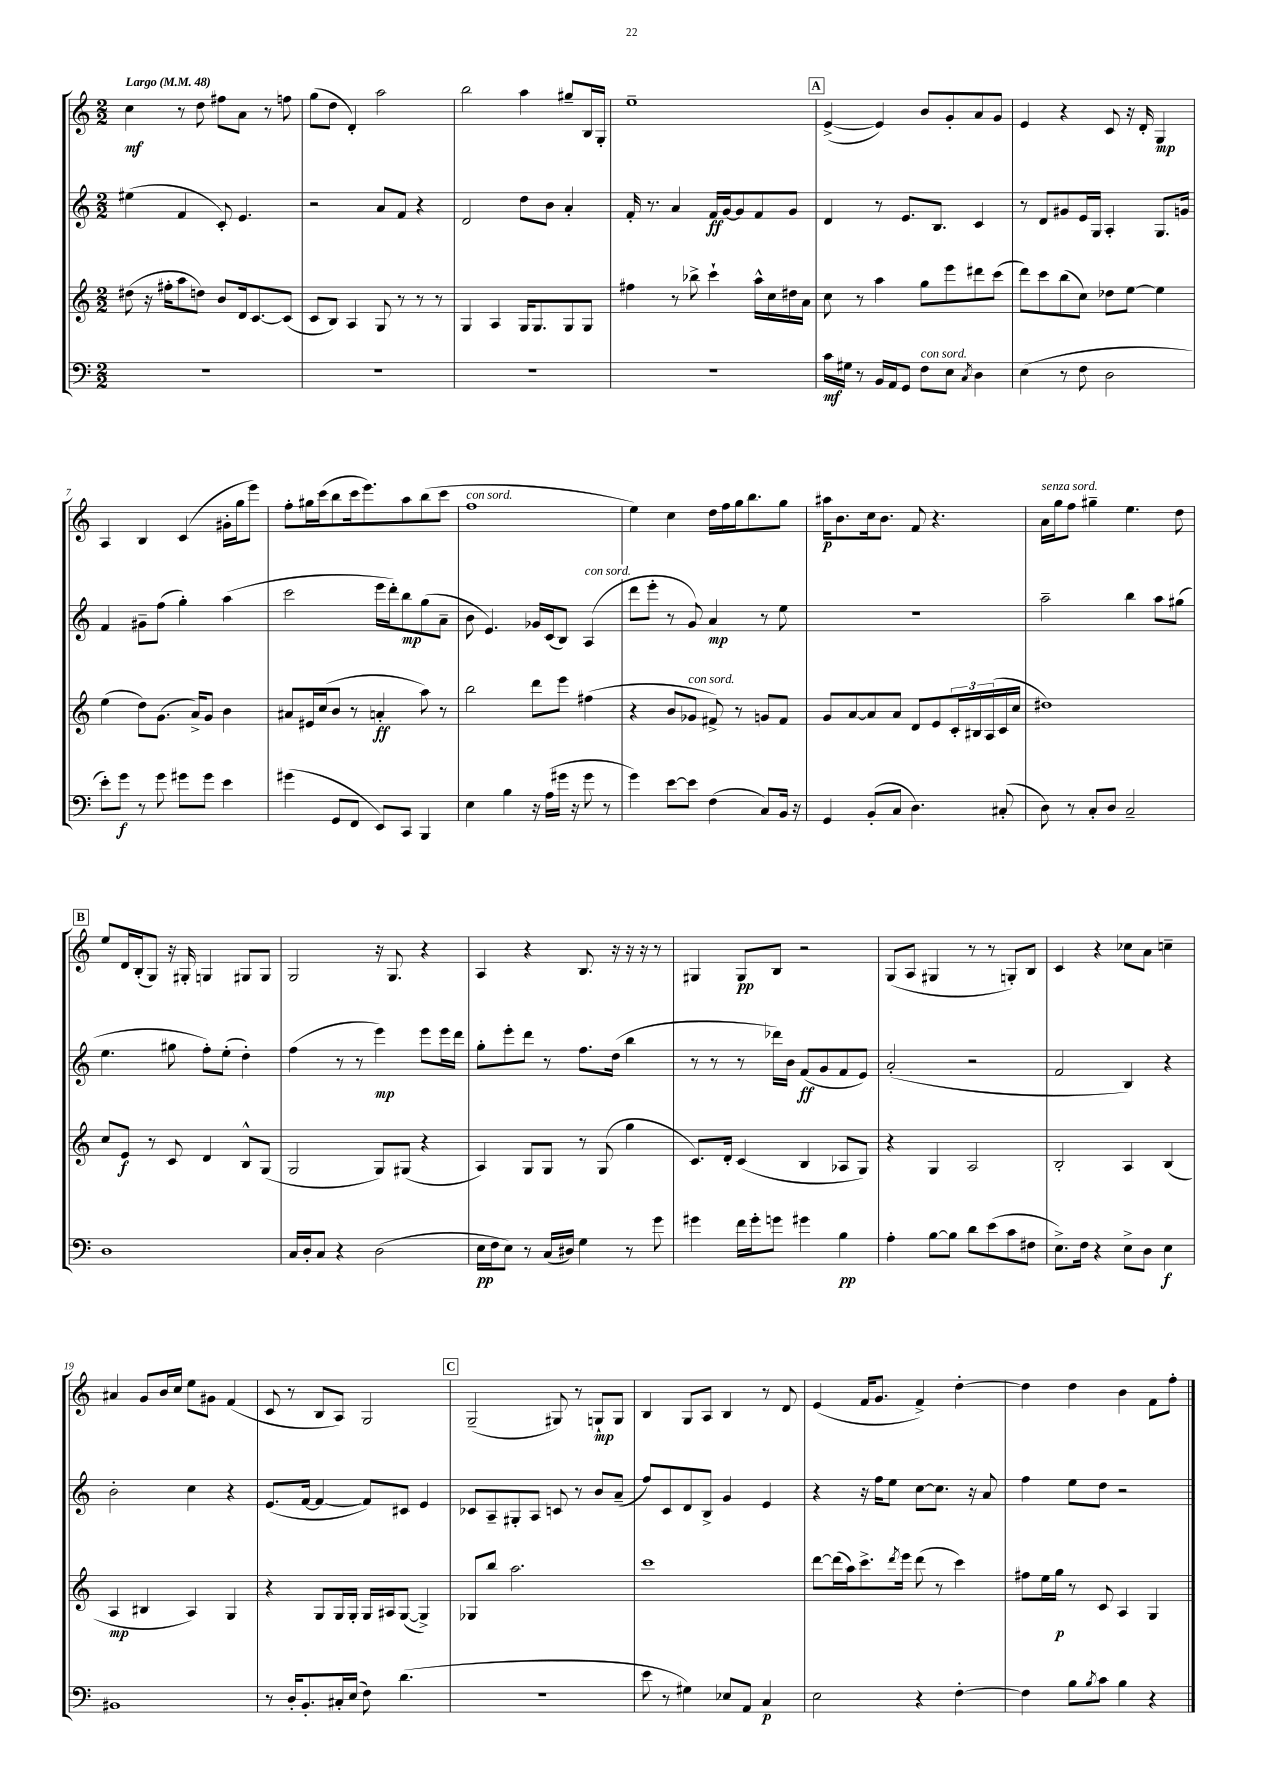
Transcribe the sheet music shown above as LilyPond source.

<<
\new StaffGroup <<
\new Staff = "s0" {
    \clef treble \key c \major \numericTimeSignature \time 2/2 \tempo "Largo" 4 = 48
    c''4\mf r8 d''8 fis''8 a'8 r8 f''8 |
    g''8( d''8 d'4-.) a''2 |
    b''2 a''4 gis''8-- b16 g16-. |
    e''1-- |
    \mark \markup { \box "A" } e'4~->( e'4) b'8 g'8-. a'8 g'8 |
    e'4 r4 c'8 r16 d'16-. g4\mp |
    a4 b4 c'4( gis'16-. g''16 e'''8) |
    f''8-. gis''16 c'''16( b''8 c'''16 e'''8.) a''8 b''8( c'''8 |
    f''1^\markup { \italic "con sord." } |
    e''4) c''4 d''16 f''16 g''16 b''8. g''8 |
    ais''16\p b'8. c''16 b'8. f'8 r4. |
    a'16^\markup { \italic "senza sord." } g''16 f''8 gis''4-- e''4. d''8 |
    \mark \markup { \box "B" } e''8 d'16 b16-.( g8) r16 gis16-. g4 gis8 gis8 |
    g2 r16 g8. r4 |
    a4 r4 b8. r16 r16 r16 r8 |
    gis4 gis8\pp b8 r2 |
    g8( a8 gis4 r8 r8 g8-.) b8 |
    c'4 r4 ces''8 a'8 c''4-- |
    ais'4 g'8 b'16 c''16 e''8 gis'8 f'4( |
    c'8 r8 b8 a8) g2 |
    \mark \markup { \box "C" } g2--( gis8) r8 g8-!\mp g8 |
    b4 g8 a8 b4 r8 d'8 |
    e'4( f'16 g'8. f'4->) d''4~-. |
    d''4 d''4 b'4 f'8 f''8-. \bar "|." |
}
\new Staff = "s1" {
    \clef treble \key c \major \numericTimeSignature \time 2/2
    eis''4( f'4 c'8-.) e'4. |
    r2 a'8 f'8 r4 |
    d'2 d''8 b'8 a'4-. |
    f'16-. r8. a'4 f'16\ff g'16~ g'8 f'8 g'8 |
    \mark \markup { \box "A" } d'4 r8 e'8. b8. c'4 |
    r8 d'8 gis'8 e'16 g16 a4-. g8. g'16 |
    f'4 gis'8-- f''8( g''4-.) a''4( |
    c'''2 e'''16 d'''16-.) b''8\mp g''8( a'8-- |
    b'8 e'4.) ges'16 c'16( b8) a4^\markup { \italic "con sord." }( |
    d'''8 e'''8-. r8 g'8) a'4\mp r8 e''8 |
    r1 |
    a''2-- b''4 a''8 gis''8( |
    \mark \markup { \box "B" } e''4. gis''8 f''8-.) e''8-.( d''4-.) |
    f''4( r8 r8 e'''4\mp) e'''8 e'''16 d'''16 |
    g''8-. e'''8-. d'''8 r8 f''8. d''16( b''4 |
    r8 r8 r8 des'''16) b'16 f'8\ff( g'8 f'8 e'8) |
    a'2-.( r2 |
    f'2 b4) r4 |
    b'2-. c''4 r4 |
    e'8.( f'16~ f'4~ f'8) cis'8 e'4 |
    \mark \markup { \box "C" } ces'8 a8-- gis8-. a8 c'8 r8 b'8 a'8--( |
    f''8) c'8 d'8 b8-> g'4 e'4 |
    r4 r16 f''16 e''8 c''8~ c''8. r16 a'8 |
    f''4 e''8 d''8 r2 \bar "|." |
}
\new Staff = "s2" {
    \clef treble \key c \major \numericTimeSignature \time 2/2
    dis''8( r16 fis''16-. a''8 d''8) b'8 d'16 c'8.~ c'8( |
    c'8 b8) a4 g8 r8 r8 r8 |
    g4 a4 g16 g8. g8 g8 |
    fis''4 r8 bes''8-> c'''4-! a''16-^ c''16 dis''16 a'16 |
    \mark \markup { \box "A" } c''8 r8 a''4 g''8 e'''8 dis'''8 c'''8( |
    d'''8) c'''8 b''8( c''8) des''8 e''8~ e''4 |
    e''4( d''8) g'8.( a'16->) g'8 b'4 |
    ais'8 eis'16 c''16( b'8 r8 a'4-.\ff a''8) r8 |
    b''2 d'''8 e'''8 fis''4( |
    r4 b'8 ges'8^\markup { \italic "con sord." } fis'8->) r8 g'8 fis'8 |
    g'8 a'8~ a'8 a'8 d'8 e'8 \tuplet 3/2 { c'16-. bis16 a16( } c'16 c''16 |
    dis''1) |
    \mark \markup { \box "B" } c''8 e'8\f r8 c'8 d'4 b8-^ g8( |
    g2 g8) gis8( r4 |
    a4) g8 g8 r8 g8( g''4 |
    c'8.) d'16-. c'4( b4 aes8 g8) |
    r4 g4 a2 |
    b2-. a4 b4( |
    a4\mp bis4 a4) g4 |
    r4 g8 g16 g16-. g16 ais16 g8~( g4->) |
    \mark \markup { \box "C" } ges8 b''8 a''2. |
    c'''1 |
    d'''8~ d'''16( a''16) c'''8.-> \acciaccatura { d'''8 } e'''16 d'''8( r8 c'''4) |
    fis''8 e''16 g''16\p r8 c'8 a4 g4 \bar "|." |
}
\new Staff = "s3" {
    \clef bass \key c \major \numericTimeSignature \time 2/2
    R1 |
    R1 |
    R1 |
    R1 |
    \mark \markup { \box "A" } c'16\mf gis16 r8 b,16 a,16 g,8 f8^\markup { \italic "con sord." } e8 \acciaccatura { c8 } d4 |
    e4( r8 f8 d2 |
    e'8-.) g'8\f r8 g'8 gis'8 gis'8 e'4 |
    gis'4( g,8 f,8 e,8) c,8 b,,4 |
    e4 b4 r16 a16( gis'16 r16 gis'8 r8 |
    g'4) e'8~ e'8 f4( c8) b,16 r16 |
    g,4 b,8-.( c8 d4.) cis8-.( |
    d8) r8 c8-. d8 c2-- |
    \mark \markup { \box "B" } d1 |
    c16 d16-. c8 r4 d2( |
    e16\pp f16 e8) r8 c16( dis16) g4 r8 g'8 |
    gis'4 f'16 gis'16-. g'8 gis'4 b4\pp |
    a4-. b8~ b8 d'8 e'8( c'8 fis8 |
    e8.->) f16 r4 e8-> d8 e4\f |
    bis,1 |
    r8 d16-. b,8.-. cis16-. e16( f8) d'4.( |
    \mark \markup { \box "C" } r1 |
    e'8 r8 gis4) ees8 a,8 c4\p |
    e2 r4 f4~-. |
    f4 b8 \acciaccatura { b8 } c'8 b4 r4 \bar "|." |
}
>>
>>
